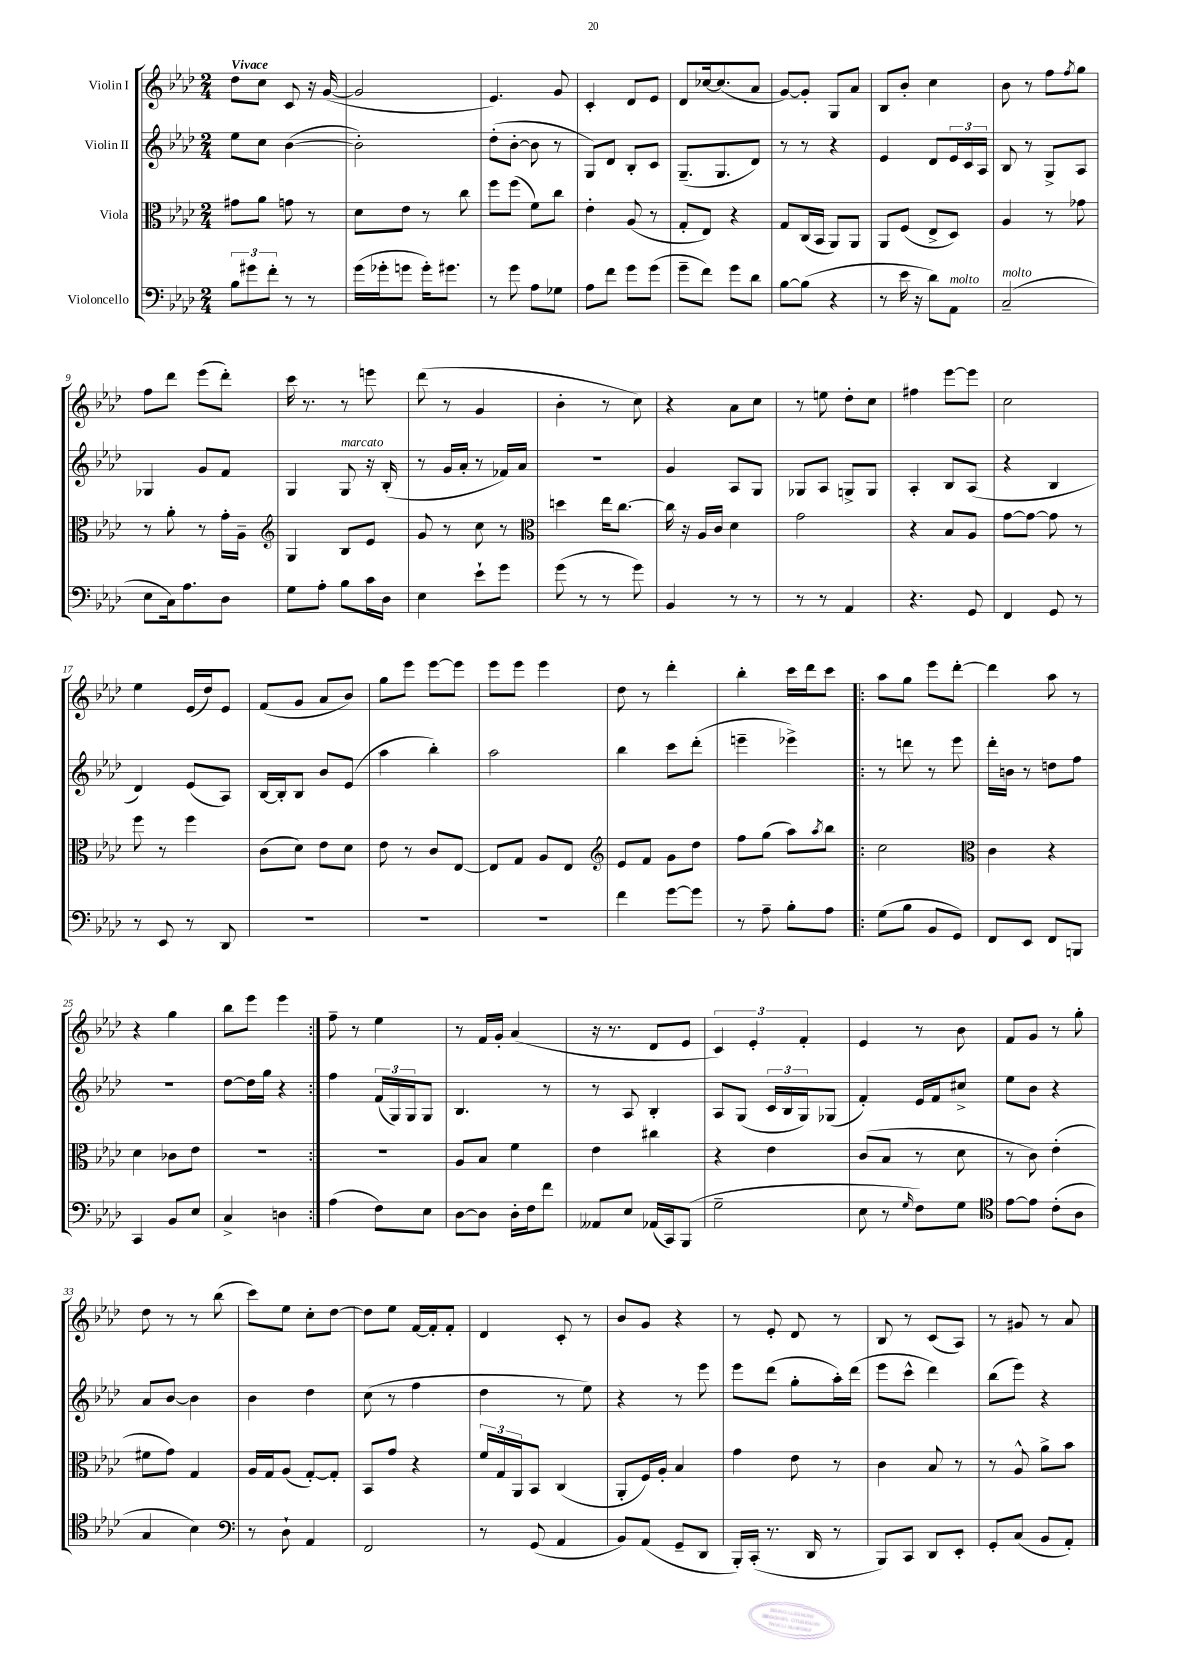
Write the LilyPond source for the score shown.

<<
\new StaffGroup <<
\new Staff = "s0" \with { instrumentName = "Violin I" } {
    \clef treble \key aes \major \numericTimeSignature \time 2/4 \tempo "Vivace"
    des''8 c''8 c'8 r16 g'16~( |
    g'2 |
    ees'4.) g'8 |
    c'4-. des'8 ees'8 |
    des'8 ces''16~ ces''8.( aes'8 |
    g'8~) g'8-. g8 aes'8 |
    bes8 bes'8-. c''4 |
    bes'8 r8 f''8 \acciaccatura { f''8 } g''8 |
    f''8 des'''8 ees'''8( des'''8-.) |
    c'''16 r8. r8 e'''8 |
    des'''8( r8 g'4 |
    bes'4-. r8 c''8) |
    r4 aes'8 c''8 |
    r8 e''8 des''8-. c''8 |
    fis''4 ees'''8~ ees'''8 |
    c''2 |
    ees''4 ees'16( des''16) ees'8 |
    f'8( g'8 aes'8 bes'8) |
    g''8 ees'''8 ees'''8~ ees'''8 |
    ees'''8 ees'''8 ees'''4 |
    des''8 r8 des'''4-. |
    bes''4-. c'''16 des'''16 c'''8 |
    \repeat volta 2 { aes''8 g''8 ees'''8 des'''8~-. |
    des'''4 aes''8 r8 |
    r4 g''4 |
    bes''8 ees'''8 ees'''4 | }
    f''8-- r8 ees''4 |
    r8 f'16 g'16-. aes'4( |
    r16 r8. des'8 ees'8 |
    \tuplet 3/2 { c'4) ees'4-. f'4-. } |
    ees'4 r8 bes'8 |
    f'8 g'8 r8 g''8-. |
    des''8 r8 r8 bes''8( |
    c'''8) ees''8 c''8-. des''8~ |
    des''8 ees''8 f'16~ f'16-. f'8-. |
    des'4 c'8-. r8 |
    bes'8 g'8 r4 |
    r8 ees'8-. des'8 r8 |
    bes8 r8 c'8( aes8) |
    r8 gis'8 r8 aes'8 \bar "|." |
}
\new Staff = "s1" \with { instrumentName = "Violin II" } {
    \clef treble \key aes \major \numericTimeSignature \time 2/4
    ees''8 c''8 bes'4~( |
    bes'2-.) |
    des''8-.( bes'8~-. bes'8 r8 |
    g8) des'8 bes8-. c'8 |
    g8.--( g8. des'8) |
    r8 r8 r4 |
    ees'4 des'8 \tuplet 3/2 { ees'16 c'16 aes16 } |
    bes8 r8 g8-> aes8 |
    ges4 g'8 f'8 |
    g4 g8^\markup { \italic "marcato" } r16 bes16-.( |
    r8 g'16 aes'16-. r8 fes'16) aes'16 |
    R2 |
    g'4 aes8 g8 |
    ges8 aes8 g8-> g8 |
    aes4-. bes8 aes8( |
    r4 bes4 |
    des'4) ees'8( aes8) |
    bes16~ bes16-. bes8 bes'8 ees'8( |
    aes''4 bes''4-.) |
    aes''2 |
    bes''4 c'''8 des'''8-.( |
    e'''4-- ees'''4->) |
    \repeat volta 2 { r8 d'''8 r8 ees'''8 |
    des'''16-. b'16 r8 d''8 f''8 |
    R2 |
    des''8~ des''16 g''16 r4 | }
    f''4 \tuplet 3/2 { f'16( g16) g16 } g8 |
    bes4. r8 |
    r8 aes8 bes4-. |
    aes8 g8( \tuplet 3/2 { c'16 bes16 g16) } ges8( |
    f'4-.) ees'16 f'16 cis''8-> |
    ees''8 bes'8 r4 |
    aes'8 bes'8~ bes'4 |
    bes'4 des''4 |
    c''8( r8 f''4 |
    des''4 r8 ees''8) |
    r4 r8 ees'''8 |
    ees'''8 des'''8( g''8-. aes''16-.) des'''16( |
    ees'''8 c'''8-^ des'''4) |
    bes''8( ees'''8) r4 \bar "|." |
}
\new Staff = "s2" \with { instrumentName = "Viola" } {
    \clef alto \key aes \major \numericTimeSignature \time 2/4
    gis'8 aes'8 g'8 r8 |
    des'8 ees'8 r8 c''8 |
    f''8 f''8( f'8) c''8 |
    ees'4-. aes8( r8 |
    g8-. ees8) r4 |
    g8 c16( bes,16 aes,8) aes,8 |
    aes,8 f8( ees8-> des8) |
    aes4 r8 ges'8 |
    r8 aes'8-. r8 g'16-. aes16-- |
    \clef treble g4 bes8 ees'8 |
    g'8 r8 c''8 r8 |
    \clef alto d''4 ees''16 c''8.~ |
    c''16 r16 aes16 c'16 des'4 |
    g'2 |
    r4 bes8 aes8 |
    g'8~ g'8~ g'8 r8 |
    f''8 r8 f''4 |
    c'8( des'8) ees'8 des'8 |
    ees'8 r8 c'8 ees8~ |
    ees8 g8 aes8 ees8 |
    \clef treble ees'8 f'8 g'8 des''8 |
    f''8 g''8( aes''8) \acciaccatura { aes''8 } bes''8 |
    \repeat volta 2 { c''2 |
    \clef alto c'4 r4 |
    des'4 ces'8 ees'8 |
    R2 | }
    R2 |
    aes8 bes8 f'4 |
    ees'4 cis''4 |
    r4 ees'4 |
    c'8( bes8 r8 des'8 |
    r8 c'8) ees'4-.( |
    fis'8 g'8) g4 |
    aes16 g16 aes8( g8~-.) g8-. |
    bes,8 g'8 r4 |
    \tuplet 3/2 { f'16 g16 aes,16 } bes,8 c4( |
    aes,8-. f16) aes16-. bes4 |
    g'4 ees'8 r8 |
    c'4 bes8 r8 |
    r8 aes8-^ aes'8-> bes'8 \bar "|." |
}
\new Staff = "s3" \with { instrumentName = "Violoncello" } {
    \clef bass \key aes \major \numericTimeSignature \time 2/4
    \tuplet 3/2 { bes8 gis'8 f'8-. } r8 r8 |
    g'16( ges'16-. g'8 g'16-.) gis'8. |
    r8 g'8 aes8 ges8 |
    aes8 f'8 g'8 g'8( |
    g'8-- f'8) g'8 des'8 |
    bes8~ bes8( r4 |
    r8 ees'16 r16 des'8) aes,8^\markup { \italic "molto" } |
    c2--^\markup { \italic "molto" }( |
    ees8 c16) aes8. des8 |
    g8 aes8-. bes8 c'16 des16 |
    ees4 ees'8-! g'8 |
    g'8( r8 r8 g'8) |
    bes,4 r8 r8 |
    r8 r8 aes,4 |
    r4. g,8 |
    f,4 g,8 r8 |
    r8 ees,8 r8 des,8 |
    R2 |
    R2 |
    R2 |
    f'4 g'8~ g'8 |
    r8 aes8-- bes8-. aes8 |
    \repeat volta 2 { g8( bes8 bes,8 g,8) |
    f,8 ees,8 f,8 b,,8 |
    c,4 bes,8 ees8 |
    c4-> d4 | }
    aes4( f8) ees8 |
    des8~ des8 des16-. f16 f'8 |
    aeses,8 ees8 aes,16( c,16) bes,,8( |
    g2-- |
    ees8 r8 \grace { g16 } f8) g8 |
    \clef tenor ees'8~ ees'8 c'8-.( aes8 |
    g4 bes4) |
    \clef bass r8 des8-! aes,4 |
    f,2 |
    r8 g,8( aes,4 |
    bes,8) aes,8( g,8-- des,8 |
    bes,,16-.) c,16-.( r8. des,16 r8 |
    bes,,8) c,8 des,8 ees,8-. |
    g,8-. c8( bes,8 aes,8-.) \bar "|." |
}
>>
>>
